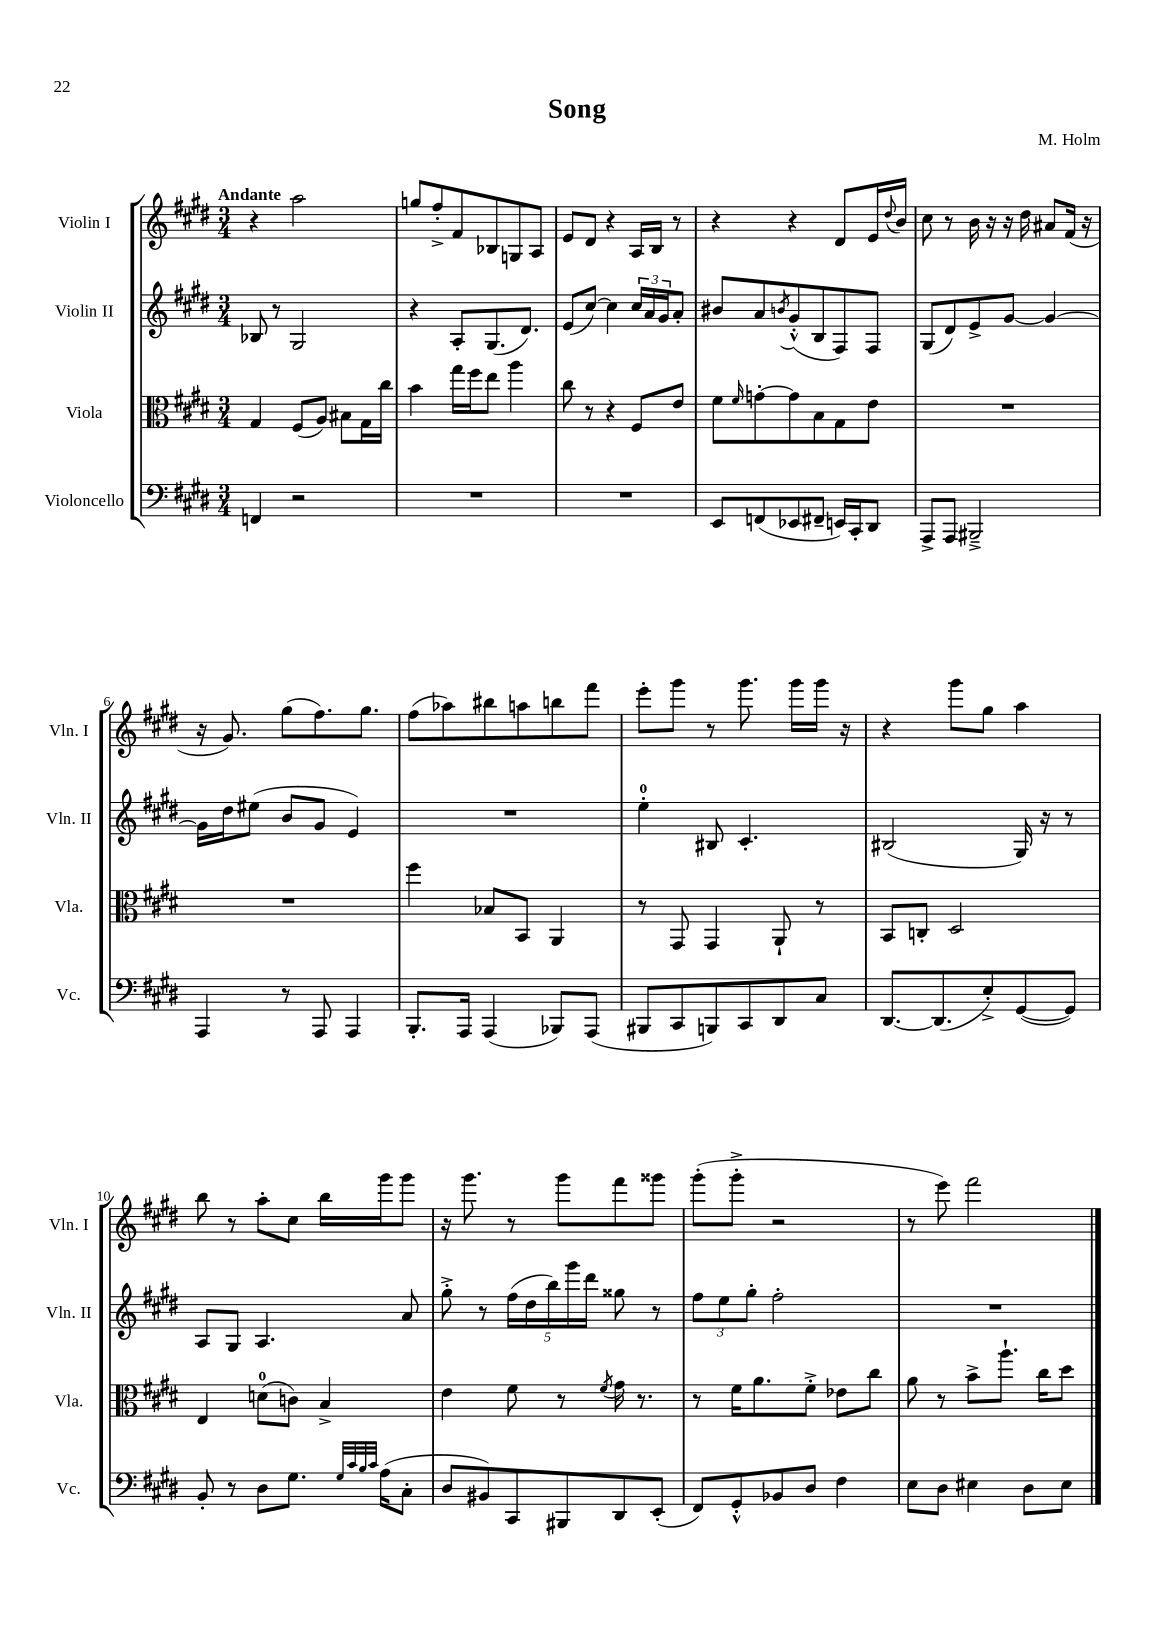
\header { title = "Song" composer = "M. Holm" }
<<
\new StaffGroup <<
\new Staff = "s0" \with { instrumentName = "Violin I" shortInstrumentName = "Vln. I" } {
    \clef treble \key e \major \numericTimeSignature \time 3/4 \tempo "Andante"
    r4 a''2 |
    g''8 fis''8-.-> fis'8 bes8 g8 a8 |
    e'8 dis'8 r4 a16 b16 r8 |
    r4 r4 dis'8 e'16 \appoggiatura { dis''8 } b'16 |
    cis''8 r8 b'16 r16 r16 dis''16 ais'8 fis'16( r16 |
    r16 gis'8.) gis''8( fis''8.) gis''8. |
    fis''8( aes''8) bis''8 a''8 b''8 fis'''8 |
    e'''8-. gis'''8 r8 gis'''8. gis'''16 gis'''16 r16 |
    r4 gis'''8 gis''8 a''4 |
    b''8 r8 a''8-. cis''8 b''16 gis'''16 gis'''8 |
    r16 gis'''8. r8 gis'''8 fis'''8 gisis'''8 |
    gis'''8-.( gis'''8-.-> r2 |
    r8 e'''8) fis'''2 \bar "|." |
}
\new Staff = "s1" \with { instrumentName = "Violin II" shortInstrumentName = "Vln. II" } {
    \clef treble \key e \major \numericTimeSignature \time 3/4
    bes8 r8 gis2 |
    r4 a8-. gis8.( dis'8.) |
    e'8( cis''8~) cis''4 \tuplet 3/2 { cis''16 a'16 gis'16 } a'8-. |
    bis'8 a'8 \acciaccatura { b'8 } gis'8-.-^( b8 fis8) fis8 |
    gis8( dis'8) e'8-> gis'8~ gis'4~ |
    gis'16 dis''16 eis''8( b'8 gis'8 e'4) |
    R2. |
    e''4-0-. bis8 cis'4.-. |
    bis2( gis16) r16 r8 |
    a8 gis8 a4. a'8 |
    gis''8-.-> r8 \tuplet 5/4 { fis''16( dis''16 b''16) gis'''16 dis'''16 } gisis''8 r8 |
    \tuplet 3/2 { fis''8 e''8 gis''8-. } fis''2-. |
    R2. \bar "|." |
}
\new Staff = "s2" \with { instrumentName = "Viola" shortInstrumentName = "Vla." } {
    \clef alto \key e \major \numericTimeSignature \time 3/4
    gis4 fis8( a8) bis8 gis16 cis''16 |
    b'4 gis''16 fis''16 e''8 a''4 |
    cis''8 r8 r4 fis8 e'8 |
    fis'8 \grace { fis'16 } g'8~-. g'8 b8 gis8 e'8 |
    R2. |
    R2. |
    fis''4 bes8 b,8 a,4 |
    r8 gis,8 gis,4 a,8-! r8 |
    b,8 c8-. dis2 |
    e4 d'8-0( c'8) b4-> |
    e'4 fis'8 r8 \acciaccatura { fis'8 } gis'16 r8. |
    r8 fis'16 a'8. fis'8-.-> ees'8 cis''8 |
    a'8 r8 b'8-> a''8.-! cis''16 dis''8 \bar "|." |
}
\new Staff = "s3" \with { instrumentName = "Violoncello" shortInstrumentName = "Vc." } {
    \clef bass \key e \major \numericTimeSignature \time 3/4
    f,4 r2 |
    R2. |
    R2. |
    e,8 f,8( ees,8 fis,8-- e,16) cis,16-. dis,8 |
    a,,8-> a,,8 bis,,2---> |
    a,,4 r8 a,,8 a,,4 |
    b,,8.-. a,,16 a,,4( bes,,8) a,,8( |
    bis,,8 cis,8 b,,8) cis,8 dis,8 cis8 |
    dis,8.~ dis,8.( e8-.->) gis,8~( gis,8) |
    b,8-. r8 dis8 gis8. \grace { gis32 cis'32 b32 cis'32 } a16( cis8-. |
    dis8 bis,8) cis,8 bis,,8 dis,8 e,8-.( |
    fis,8) gis,8-.-^ bes,8 dis8 fis4 |
    e8 dis8 eis4 dis8 eis8 \bar "|." |
}
>>
>>
